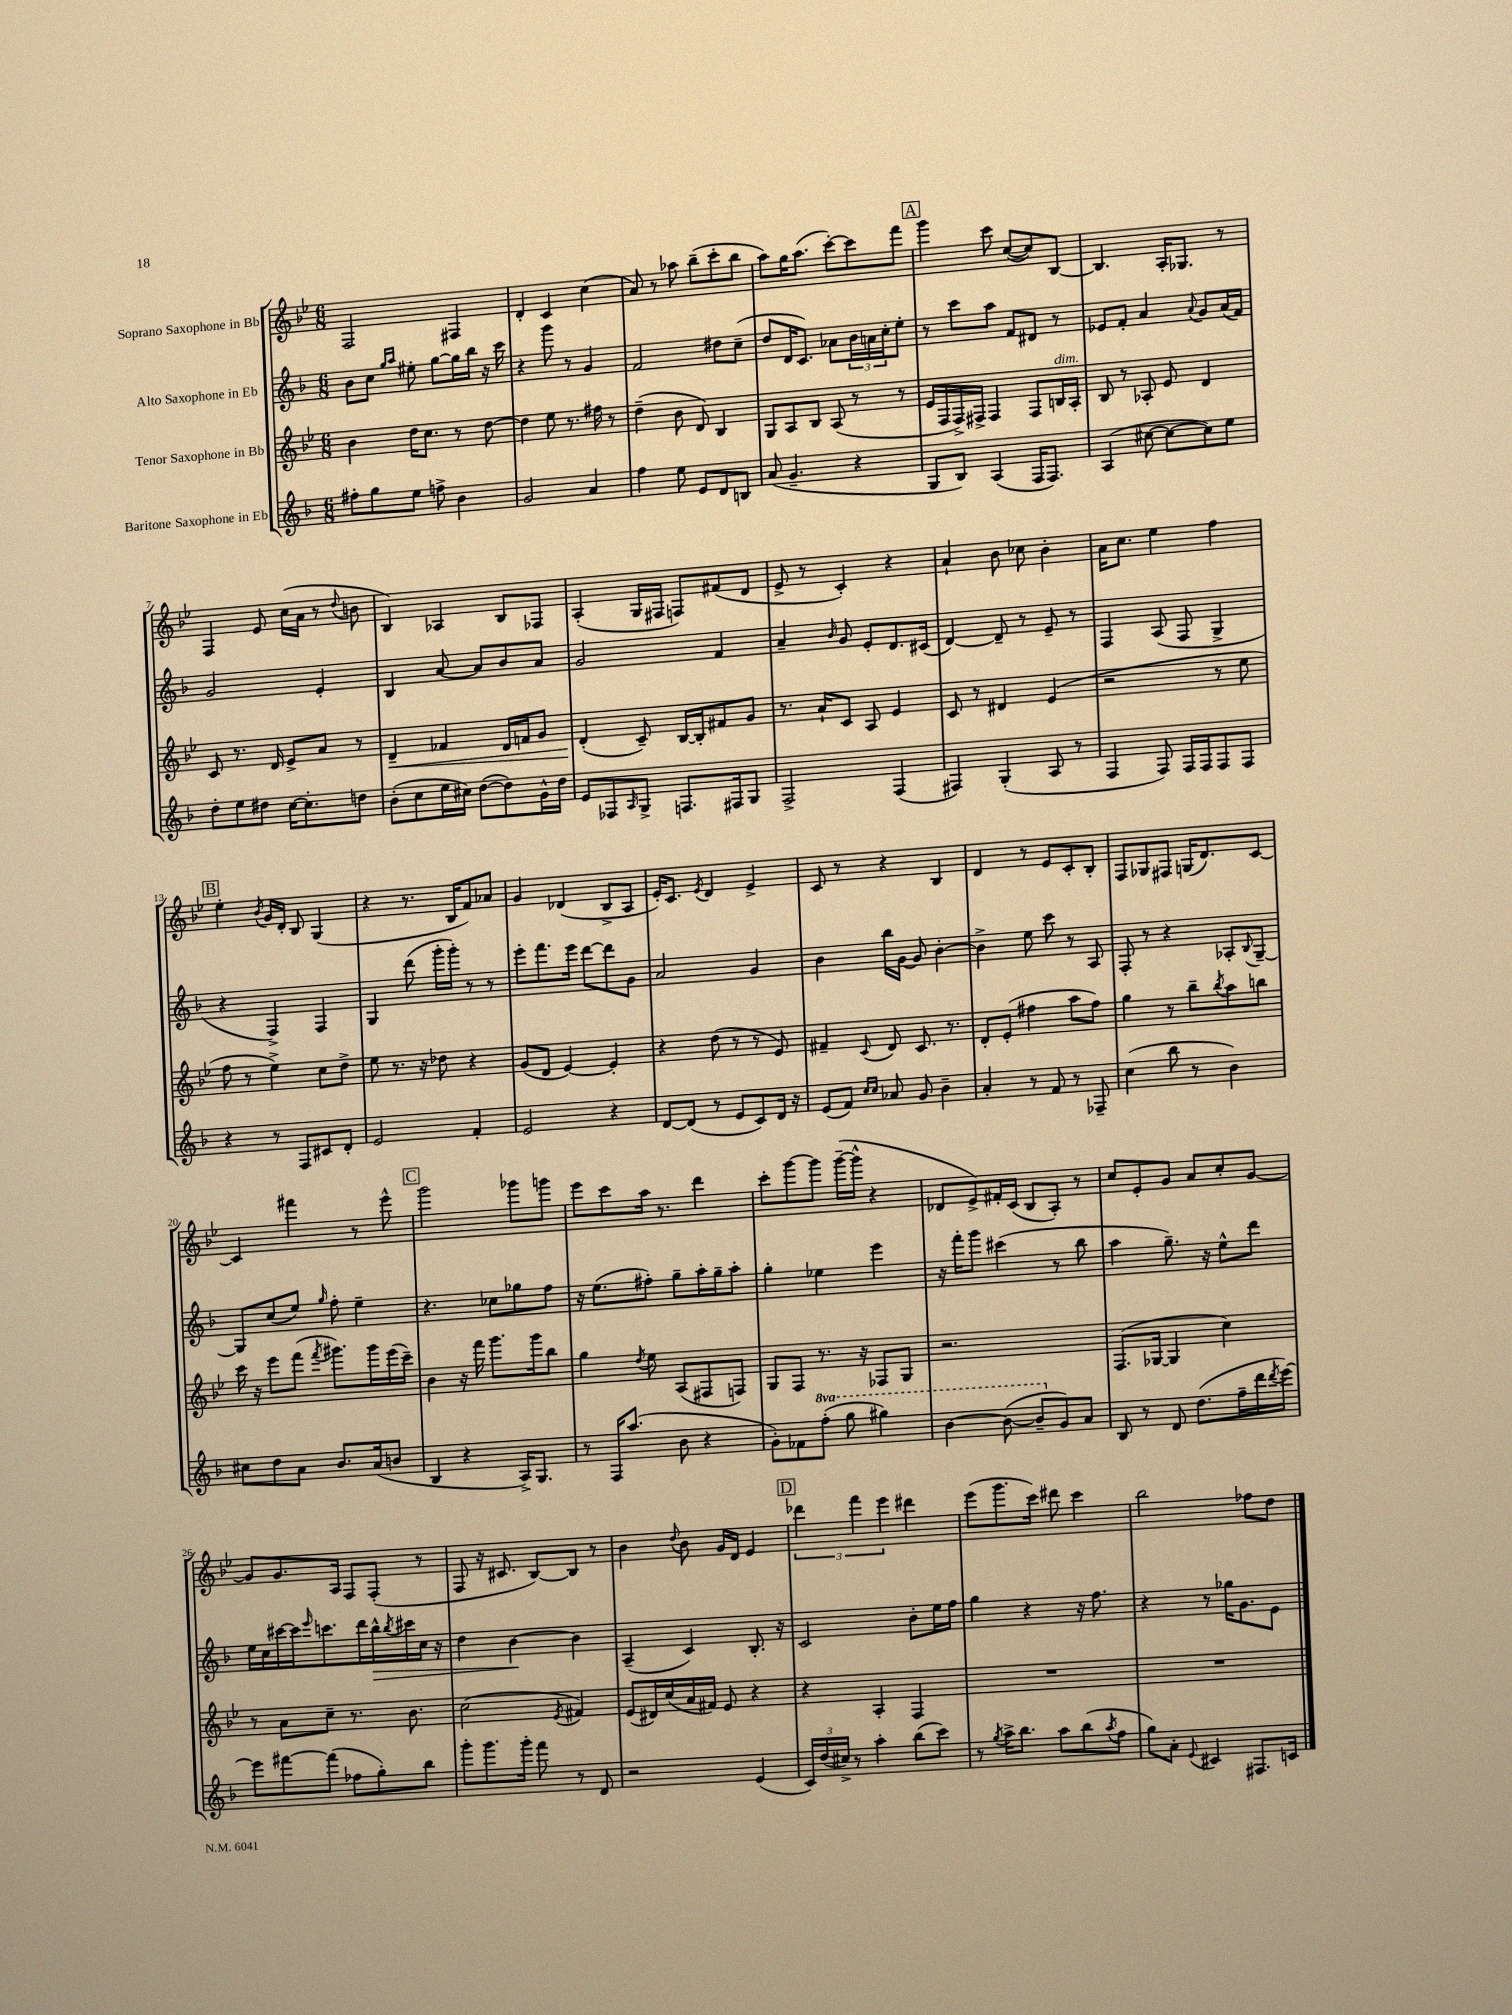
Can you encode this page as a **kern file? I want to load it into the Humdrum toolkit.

**kern	**kern	**dynam	**kern	**dynam	**kern
*part4	*part3	*part3	*part2	*part2	*part1
*staff4	*staff3	*staff3	*staff2	*staff2	*staff1
*I"Baritone Saxophone in Eb	*I"Tenor Saxophone in Bb	*	*I"Alto Saxophone in Eb	*	*I"Soprano Saxophone in Bb
*clefG2	*clefG2	*	*clefG2	*	*clefG2
*k[b-]	*k[b-e-]	*	*k[b-]	*	*k[b-e-]
*M6/8	*M6/8	*	*M6/8	*	*M6/8
=1	=1	=1	=1	=1	=1
8ff#X'\L	4b-\	.	8b-\L	.	2F/
8gg\	.	.	8cc\J	.	.
.	.	.	16qqgg/LL	.	.
.	.	.	16qqaa/JJ	.	.
8ee\J	16dd\KL	.	8ee#X'\	.	.
.	8.cc\J	.	.	.	.
8ffn^\	.	.	[8gg\L	.	.
4b-\	8r	.	16gg\L]	.	4F#X/
.	.	.	16bb-\JJ	.	.
.	[8dd\	.	16r	.	.
.	.	.	16ccc\	.	.
=2	=2	=2	=2	=2	=2
2g/	4dd\]	.	4r	.	4d'/
.	8ee-\	.	8ggg\	.	4c/
.	8.r	.	8r	.	.
4a/	.	.	4g/	.	(4cc\
.	16ff#X\	.	.	.	.
.	8r	.	.	.	.
=3	=3	=3	=3	=3	=3
4ff\	(4dd~\	.	2f/	.	8a/)
.	.	.	.	.	8r
8ee\	8b-\	.	.	.	8aa-X\
8e/L	8d/)	.	.	.	(8bb-~\L
8d/	4B-/	.	8dd#X\L	.	8ccc'\
8Bn/J	.	.	(8cc~\J	.	8bb-\J
=4	=4	=4	=4	=4	=4
(8a/	8G/L	.	8dd/L	.	8aa\L)
4.g~/	8A/	.	16d/K	.	16gg\K
.	.	.	8.c/J)	.	(8.aa\J
.	8B-/J	.	.	.	.
.	(8A/	.	8a-X\L	.	[8ccc'\L)
4r	8r	.	24b-\L	.	8ccc\]
.	.	.	24an\	.	.
.	.	.	24cc'\J	.	.
.	8r	.	8ee'\J	.	8fff\J
!!LO:REH:place=s1:t=A
=5	=5	=5	=5	=5	=5
8G/L	16e-/LL	.	8r	.	4ggg\
.	16F/	.	.	.	.
8B-/J)	16F^/)	.	8ccc\L	.	.
.	16F#X^/JJ	.	.	.	.
(4A/	4F#/	.	8aa\J	.	8ccc\
.	.	.	8f/L	.	([8cc/L
16F/KL	8F#/L	.	8d#X/J	.	8cc/])
8.F/J)	.	.	.	.	.
!	!LO:TX:a:i:t=dim.	!	!	!	!
.	16Bn/L	.	8r	.	[8B-/J
.	16A'/JJ	.	.	.	.
=6	=6	=6	=6	=6	=6
(4A/	8B-/	.	8e-X/L	.	4.B-/]
.	8r	.	8f'/J	.	.
[8cc#X\	8A-X'/	.	4a/	.	.
8cc#\L_	8e-/	.	.	.	16A'/KL
.	.	.	.	.	8.G-X/J
.	.	.	8qqa/	.	.
8cc#\])	4d/	.	8g/L	.	.
8ee\J	.	.	(16a/L	.	8r
.	.	.	16f/JJ)	.	.
!!LO:LB:g=z
=7	=7	=7	=7	=7	=7
8dd'\L	8c/	.	2g/	.	4F/
8ee\	8.r	.	.	.	.
8dd#X\J	.	.	.	.	8e-/
.	16d/	.	.	.	.
[16cc\KL	8e-^/L	.	.	.	(16cc\LL
8.cc'\]	.	.	.	.	16a\JJ
.	8a/J	.	4e'/	.	8r
.	.	.	.	.	8qqdd/
8ddn\J	8r	.	.	.	8bn\
=8	=8	=8	=8	=8	=8
!	!	!LO:HP:b	!	!	!
(8b-'\L	4d~/	<	4B-/	.	4B-/)
8cc\	.	.	.	.	.
16ee\L	4f-X/	.	[8a/	.	4A-X/
16cc#X\JJ)	.	.	.	.	.
([8dd\L	.	.	8a/L]	.	.
8dd\])	16d/LL	.	8b-/	.	8B-/L
.	16fn/J	.	.	.	.
16g^^\L	8g/J	.	8a/J	.	8F-X/J
16dd\JJ	.	.	.	.	.
=9	=9	=9	=9	=9	=9
8e/L	(4d'/	.	2g/	.	(4A'/
8F-X/	.	.	.	.	.
16qqA/	.	.	.	.	.
8G^/J	8c~/)	[	.	.	16G/LL
.	.	.	.	.	16F#X/JJ
8.Fn/L	[16B-/LL	.	.	.	8Fn/L)
.	16B-'/J]	.	.	.	.
.	8f#X/	.	4f/	.	(8f#X/
16F#X/k	.	.	.	.	.
8G/J	8g/J	.	.	.	8d/J
=10	=10	=10	=10	=10	=10
2F^/	8.r	.	4a~/	.	8e-^/
.	.	.	.	.	8r
.	16a`/KL	.	.	.	.
.	.	.	16qqb-/	.	.
.	8c/J	.	8g/	.	4c'/)
.	8A/	.	8e'/L	.	.
(4F/	4e-/	.	8.d/	.	4r
.	.	.	(16c#X/Jk	.	.
=11	=11	=11	=11	=11	=11
4F#X/)	8c/	.	[4d/)	.	4a`/
.	8r	.	.	.	.
(4G'/	4d#X/	.	8d~/]	.	8b-\
.	.	.	8r	.	8cc-X\
8A/	(4e-/	.	8e~/	.	4b-'\
8r	.	.	8r	.	.
=12	=12	=12	=12	=12	=12
4F/	2r	.	4F/	.	16a\KL
.	.	.	.	.	8.cc\J
8F/)	.	.	(8A/	.	4ee-\
16F/LL	.	.	8F/	.	.
16F/J	.	.	.	.	.
8F/	8r	.	4G^/	.	4ff\
8F/J	8ee-\	.	.	.	.
!!LO:LB:g=z
!!LO:REH:place=s1:t=B
=13	=13	=13	=13	=13	=13
4r	8ff\	.	4r	.	4ee-'\
.	8r	.	.	.	.
.	.	.	.	.	8qb-/
8r	4ee-^\)	.	4F^/)	.	16g/LL
.	.	.	.	.	16d'/JJ
8F/L	.	.	.	.	8B-/
8c#X/	8cc\L	.	4F/	.	(4G/
8d'/J	8dd^\J	.	.	.	.
=14	=14	=14	=14	=14	=14
2e/	8ee-\	.	4G/	.	4r
.	8.r	.	.	.	.
.	.	.	(8ddd\	.	8.r
.	16r	.	.	.	.
.	8dd-X\	.	16ggg'\LL	.	.
.	.	.	16ggg'\JJ)	.	16B-/KL
4f'/	4r	.	8r	.	8f/)
.	.	.	8r	.	8a-X/J
=15	=15	=15	=15	=15	=15
2e/	(8g/L	.	8eee'\L	.	4g/
.	8d/J	.	8.fff\	.	.
.	[4e-/)	.	.	.	(4d-X/
.	.	.	16eee\Jk	.	.
.	.	.	[8ddd\L	.	.
4r	4e-'/]	.	8ddd\]	.	8B-^/L
.	.	.	8g\J	.	8A/J
=16	=16	=16	=16	=16	=16
[8d/L	4r	.	2a/	.	16e-'/KL)
.	.	.	.	.	8.c/J
(8d/J]	.	.	.	.	.
.	.	.	.	.	8qe-/
8r	(8dd\	.	.	.	4d/
8e/L	8r	.	.	.	.
8c/)	8r	.	4g/	.	4e-^/
16d/Jk	8e-/)	.	.	.	.
16r	.	.	.	.	.
=17	=17	=17	=17	=17	=17
(8e/L	4f#X~/	.	4b-\	.	8c/
8f/J)	.	.	.	.	8r
16qqcc/LL	.	.	.	.	.
16qqcc/JJ	8qqc/	.	.	.	.
8a-X/	8d/	.	16bb-\LL	.	4r
.	.	.	[16g\JJ	.	.
8g/	8.c/	.	8g/]	.	.
4b-~\	.	.	[4b-'\	.	4B-/
.	8.r	.	.	.	.
=18	=18	=18	=18	=18	=18
4a'/	8d'/L	.	4b-^\]	.	4d/
.	(8e-'/J	.	.	.	.
8r	4ff#X\	.	8ee\	.	8r
8f/	.	.	8ccc\	.	8e-/L
8r	8aa\L	.	8r	.	8c'/
8F-X~/	8ff#\J)	.	8A/	.	8B-'/J
=19	=19	=19	=19	=19	=19
(4cc\	4gg\	.	8F'/	.	8F/L
.	.	.	8r	.	8G-X/
8bb-\	8r	.	4r	.	8F#X/J
8r	8bb-~\L	.	.	.	(16Gn/KL
.	.	.	.	.	8.d/)
.	8qbb-/	.	.	.	.
4b-\)	8aa\	.	8A-X'/L	.	.
.	.	.	8qqB-/	.	.
.	8bbn\J	.	[8G~/J	.	[8c/J
!!LO:LB:g=z
=20	=20	=20	=20	=20	=20
8cc#X\L	16ccc\	.	8G/L]	.	4c/]
.	16r	.	.	.	.
8dd\	8eee-\L	.	(8cc/	.	.
8a\J	(8fff\J	.	8ee/J)	.	4fff#X\
.	8qfff/	.	16qqgg/	.	.
8.b-/L	8.ggg#X\L)	.	8ff'\	.	.
.	.	.	4ee~\	.	8r
(16a/k	16ggg#\L	.	.	.	.
8bn/J	(16eee-\	.	.	.	8eee-^^\
.	16ccc~\JJ)	.	.	.	.
!!LO:REH:place=s1:t=C
=21	=21	=21	=21	=21	=21
4B-/	4b-\	.	4.r	.	2ggg\
4r	16r	.	.	.	.
.	16fff\	.	.	.	.
.	8.ggg\L	.	8cc-X\L	.	.
16A^/KL)	.	.	8gg-X\	.	8ggg-X\L
8.G/J	16ggg\k	.	.	.	.
.	8bb-\J	.	8ff\J	.	8gggn\J
=22	=22	=22	=22	=22	=22
8r	4gg\	.	16r	.	8eee-\L
.	.	.	(8.ee\L	.	.
16F/KL	.	.	.	.	8ccc\
(8.aa/J	.	.	.	.	.
.	8qdd/	.	.	.	.
.	8ee-\	.	8ff#X'\J)	.	16aa\Jk
.	.	.	.	.	8.r
8b-\	(8A/L	.	8gg~\L	.	.
4r	8F#X/	.	16aa'\L	.	4ddd\
.	.	.	16gg~\J	.	.
.	8Fn/J)	.	8aa'\J	.	.
=23	=23	=23	=23	=23	=23
8g'\L)	8G/L	.	4gg'\	.	8ccc'\L
8f-X\	8F/J	.	.	.	[8ggg\
*8va	*	*	*	*	*
(8fff'\J	8.r	.	4ee-X\	.	8ggg\J]
8ggg\	.	.	.	.	([16ggg~\LL
.	16r	.	.	.	16ggg^^\JJ]
4ggg#X\)	8F-X/L	.	4eee\	.	4r
.	8G/J	.	.	.	.
=24	=24	=24	=24	=24	=24
[4bb-\	2.r	.	16r	.	8d-X/L
.	.	.	16fff'\KL	.	.
.	.	.	8ggg\J	.	8e-^/)
(8bb-\_	.	.	(4ccc#X\	.	16f#X'/L
.	.	.	.	.	(16c/JJ
8bb-~/L]	.	.	.	.	8B-/L
*X8va	*	*	*	*	*
8g/)	.	.	8r	.	8A'/J)
8a/J	.	.	8bb-\	.	8r
=25	=25	=25	=25	=25	=25
8B-/	(8.F/L	.	4aa\	.	8cc/L
8r	.	.	.	.	8e-'/
.	[16G-X/Jk	.	.	.	.
8d/	4G-/]	.	8.gg~\)	.	8g/J
(8.dd\L	.	.	.	.	8a/L
.	.	.	16r	.	.
.	4cc\)	.	8ee^^\L	.	8cc'/
16ff~\L	.	.	.	.	.
16ddd\	.	.	8ddd\J	.	[8g/J
8qddd/	.	.	.	.	.
[16eee\JJ)	.	.	.	.	.
!!LO:LB:g=z
=26	=26	=26	=26	=26	=26
8eee\L]	8r	.	16ee\LL	.	8g/L]
.	.	.	16cc\	.	.
[8fff#X\	8a\L	.	[16ccc#X\	.	8.g/
.	.	.	16ccc#\J]	.	.
.	.	.	16qqeee/	.	.
(8fff#\J]	8cc~\J	.	8.cccn\	.	.
.	.	.	.	.	16A/Jk
8ff-X\L	8.r	.	.	.	8F/L
.	.	.	16ddd\L	.	.
!	!	!	!	!LO:HP:b	!
8gg'\)	.	.	16bb-^^\	>	(8F'/J
.	.	.	8qbb-/	.	.
.	8.b-\	.	16ccc#X\	.	.
8bb-\J	.	.	16cc\JJ	.	8r
.	.	.	16r	.	.
=27	=27	=27	=27	=27	=27
8ggg'\L	(2cc\	.	4dd\	.	8F/
8.ggg\	.	.	.	.	16r
.	.	.	.	.	8.c#X/
.	.	.	[4b-\	.	.
16ggg'\Jk	.	.	.	.	.
8fff\	.	.	.	.	[8B-/L)
.	8qe-/	.	.	.	.
8r	4f#X/)	.	4b-\]	]	8B-/J]
8d/	.	.	.	.	8r
=28	=28	=28	=28	=28	=28
2r	(8e-/L	.	(4A~/	.	4b-\
.	16d#X/L)	.	.	.	.
.	(16cc/	.	.	.	.
.	.	.	.	.	8qqdd/
.	16a/	.	4c/)	.	8b-\
.	16f#X/JJ)	.	.	.	.
.	8e-/	.	.	.	16g/LL
.	.	.	.	.	16d/JJ
(4e/	4r	.	8.B-'/	.	4e-/
.	.	.	16r	.	.
!!LO:REH:place=s1:t=D
=29	=29	=29	=29	=29	=29
24c/LL)	4r	.	2c/	.	6ddd-X\
(24dd/	.	.	.	.	.
24cc#X^/JJ)	.	.	.	.	.
8r	.	.	.	.	.
.	.	.	.	.	6fff\
4aa'\	4A'/	.	.	.	.
.	.	.	.	.	6eee-\
(8bb-\L	4F/	.	8b-'\L	.	4ddd#X\
8ccc\J)	.	.	16ee\L	.	.
.	.	.	16ff\JJ	.	.
=30	=30	=30	=30	=30	=30
8r	2.r	.	4gg\	.	(8eee-\L
8qgg/	.	.	.	.	.
16aa^\KL	.	.	.	.	8.ggg\
8.bb-\J	.	.	.	.	.
.	.	.	4r	.	.
.	.	.	.	.	16ccc\Jk)
8aa\L	.	.	.	.	8ddd#X\
(8bb-\	.	.	16r	.	4ccc\
.	.	.	8.ff\	.	.
8qaa/	.	.	.	.	.
8ff\J	.	.	.	.	.
=31	=31	=31	=31	=31	=31
8gg\L)	2.r	.	4r	.	2bb-\
8a'\J	.	.	.	.	.
8qqe/	.	.	.	.	.
4c#X/	.	.	8r	.	.
.	.	.	16gg-X\KL	.	.
.	.	.	8.g\	.	.
8.F#X/L	.	.	.	.	8ff-X\L
.	.	.	8e\J	.	8dd\J
16cn/Jk	.	.	.	.	.
==	==	==	==	==	==
*-	*-	*-	*-	*-	*-
